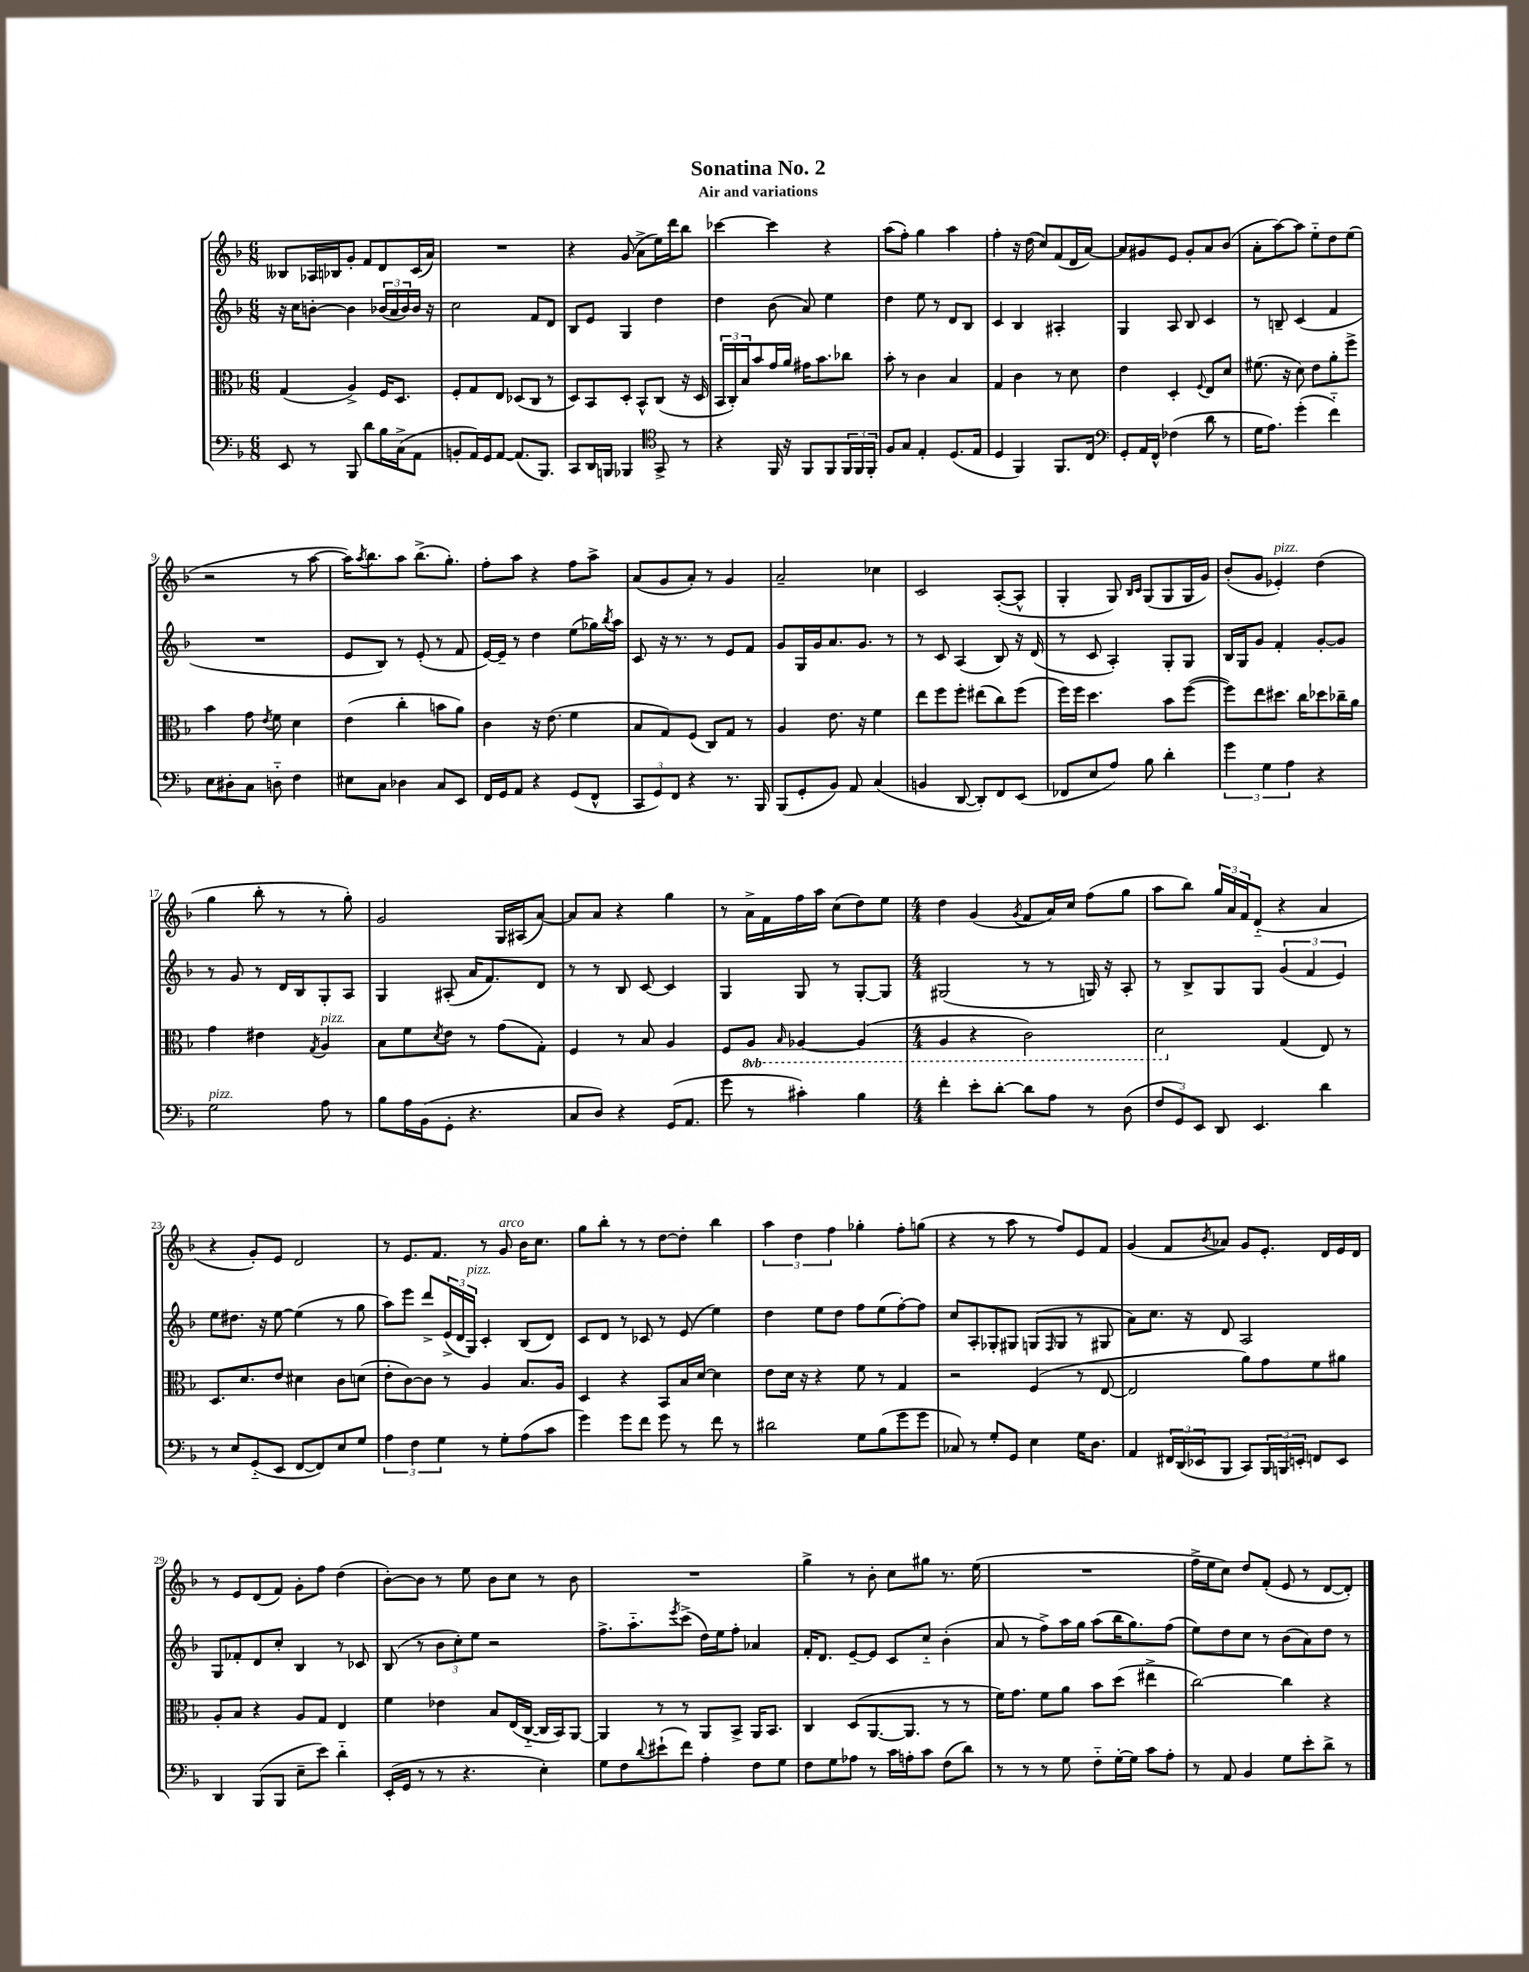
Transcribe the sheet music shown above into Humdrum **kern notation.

**kern	**kern	**kern	**kern
*staff4	*staff3	*staff2	*staff1
*clefF4	*clefC3	*clefG2	*clefG2
*k[b-]	*k[b-]	*k[b-]	*k[b-]
*M6/8	*M6/8	*M6/8	*M6/8
8EE/	(4G/	16r	8B--/L
.	.	16cc\LK	.
8r	.	[8b'\J	16A-/L
.	.	.	16B-/J
8BBB-/	4A^/)	4b\]	8g'/J
8d\L	.	.	8f/L
16B-\L	16F/LK	(24b-/LL	8d/
.	.	24a/	.
(16C^\J	8.D/J	.	.
.	.	24b-/)	.
8AA\J	.	16b-/JJ	(16c/L
.	.	16r	16a/JJ)
=	=	=	=
8BB'/L	8F'/L	2cc\	2.r
16AA/L)	8G/	.	.
16GG/J	.	.	.
[8AA/J	8E/J	.	.
(8.AA/]L	(8D-/L	.	.
.	8C/J	8f/L	.
8.BBB-/J)	.	.	.
.	8r	8d/J	.
=	=	=	=
8CC/L	8D/L)	8B-/L	4r
16DD/L	8BB-/	8e/J	.
16BBB/JJ	.	.	.
4BBB-/	8D'/J	4G/	(8g/
.	8BB-^^/L	.	8a^\L
*clefC4	*	*	*
8GG^/	(8C/J	4dd\	16ee\L)
.	.	.	16ddd\J
8r	16r	.	8bb-\J
.	16D/	.	.
=	=	=	=
4r	24BB-/LL	4dd\	[4ccc-\
.	24C'/)	.	.
.	24B-/J	.	.
.	8b-/	.	.
16FF/	16g/L	(8b-\	4ccc-\]
16r	16a/JJ	.	.
8FF/L	16g#\LK	8a/)	.
.	8.b-\	.	.
8FF/	.	4ee\	4r
24FF/L	8cc-\J	.	.
24FF/	.	.	.
24FF'/JJ	.	.	.
=	=	=	=
8F/L	8b-'\	4dd\	(8aa\L
8G/J	8r	.	8ff'\J)
4E'/	4c\	8ee\	4gg\
.	.	8r	.
(8.D/L	4B-/	8d/L	4aa\
.	.	8B-/J	.
16E/Jk	.	.	.
=	=	=	=
4D/	4G/	4c/	4ff'\
4FF/)	4c\	4B-/	16r
.	.	.	(16dd\
.	.	.	8cc/L)
8.FF/L	8r	4A#'/	(8f/
.	8d\	.	16d/L
16C/Jk	.	.	[16a/JJ)
=	=	=	=
*clefF4	*	*	*
8GG'/L	4e\	4G/	8a/]L
16AA/L	.	.	8g#/
16FF^^/JJ	.	.	.
(4F-\	4D'/	8A/	8e/J
.	.	8B-/	8g#'/L
.	8qqF/	.	.
8d\	8E/L	4c/	8a/
8r	8d/J	.	(8b-/J
=	=	=	=
16G\LK	(8.f#\	8r	8a'\L
8.A\J)	.	.	.
.	.	8B~/	[8aa\)
.	16r	.	.
(4g'\	8d\)	(4c/	8aa\]J
.	8e\L	.	8ee'~\L
4f'~\)	8a'\	4f/	8dd\
.	8ff^\J	.	(8ee\J
=	=	=	=
8E\L	4b-\	2.r	2r
8D#'\	.	.	.
8C\J	8g\	.	.
.	8qe/	.	.
8D'~\	8f\	.	.
4F\	4d\	.	8r
.	.	.	[8aa\
=	=	=	=
8E#\L	(4e\	8e/L	16aa\]LK)
.	.	.	8qaa/
.	.	.	8.bb-\
8C\J	.	8B-/J)	.
4D-\	4cc'\	8r	8aa\J
.	.	(8e'/	(8.bb-^\L
8C/L	8b\L	8r	.
.	.	.	8.gg'\J)
8EE/J	8a\J)	8f/	.
=	=	=	=
16FF/LL	4c\	[16e/LL)	8ff'\L
16GG/J	.	16e~/]JJ	.
8AA/J	.	8r	8aa\J
4r	16r	4dd\	4r
.	(8.e\	.	.
(8GG/L	4f\	(8ee\L	8ff\L
8FF^^/J	.	16gg-\L)	8aa^\J
.	.	8qbb-/	.
.	.	16aa\JJ	.
=	=	=	=
12CC/L	8B-/L	8c/	(8a/L
12GG/)	.	.	.
.	8G/)	16r	8g/
12FF/J	.	.	.
.	.	8.r	.
4r	(8F/J	.	8a'/J)
.	8C/L)	8r	8r
8.r	8G/J	8e/L	4g/
.	8r	8f/J	.
16BBB-/	.	.	.
=	=	=	=
(8BBB-/L	4A/	8g/L	2a~/
8GG'/	.	16G/L	.
.	.	16g/J	.
8BB-/J)	8.e\	8.a/	.
8AA/	.	.	.
.	16r	8.g/J	.
(4C/	4f\	.	4cc-\
.	.	8r	.
=	=	=	=
4BB/	8ee\L	8r	2c/
.	8ff\	8c/	.
[8DD/	8ff'\J	(4A/	.
8DD'/]L)	(8ee#\L	.	.
8FF/	8cc\)	8B-/)	([8A'/L
(8EE/J	(8ff\J	16r	8A^^/]J
.	.	(16d/	.
=	=	=	=
8FF-/L	16ff\LL)	8r	4G'/
.	16ff\JJ	.	.
8E/	4.dd\	8c/	.
8A/J)	.	4A'/)	8G/)
.	.	.	16qqB-/LL
.	.	.	16qqc/JJ
8B-\	.	.	(8G/L
4d'\	8b-\L	8G'/L	8G/
.	([8ff\J	8G/J	16G/L
.	.	.	16g/JJ)
=	=	=	=
6g\	8ff\]L)	16B-/LL	(8b-'/L
.	.	16G/J	.
.	8ee\	8g/J	8g/J
6G\	.	.	.
.	8.dd#\J	4f'/	4e-'/)
6A\	.	.	.
.	16cc\LK	.	.
4r	8dd-\	[8g'/L	(4dd\
.	16cc-~\L	8g/]J	.
.	16a\JJ	.	.
=	=	=	=
2G\	4g\	8r	4gg\
.	.	8g/	.
.	4e#\	8r	8bb-'\
.	.	16d/LL	8r
.	.	16B-/J	.
.	8qG/	.	.
8A\	4A/	8G'/	8r
8r	.	8A/J	8gg'\)
=	=	=	=
8B-\L	8B-\L	4G/	2g/
16A\L	8f\	.	.
(16BB-\J	.	.	.
.	8qd/	.	.
8GG'\J	8e\J	(8A#'/	.
4.r	8r	16a/LK	.
.	.	8.f/)	.
.	(8g\L	.	16G/LL
.	.	.	(16A#/J
.	8G'\J)	8d/J	[8a/J)
=	=	=	=
8C/L	4F/	8r	8a/]L
8D/J)	.	8r	8a/J
4r	8r	8B-/	4r
.	8B-/	[8c/	.
(16GG/LK	4A/	4c/]	4gg\
8.AA/J	.	.	.
=	=	=	=
8g\	8F/L	4G/	8r
8r	8AA/J	.	16a^\LL
.	.	.	16f\
.	16qqBB-/	.	.
4c#'\)	[4AA-/	8G/	16ff\
.	.	.	16aa\JJ
.	.	8r	(8cc\L
4B-\	(4AA-/]	[8G'/L	8dd\)
.	.	8G/]J	8ee\J
=	=	=	=
*M4/4	*M4/4	*M4/4	*M4/4
4f'\	4AA/	(2G#/	4dd\
8e'\L	4r	.	(4g/
[8d'\J	.	.	.
.	.	.	8qg/
8d\]L	2C\)	8r	8f/L
8A\J	.	8r	16a/L)
.	.	.	16cc/JJ
8r	.	16G/)	(8ff\L
.	.	16r	.
(8D\	.	8A'/	8gg\J
=	=	=	=
12F/L	2D\	8r	8aa\L
12GG/)	.	.	.
.	.	8B-^/L	8bb-\J)
12EE/J	.	.	.
8DD/	.	8G/	24gg/LL
.	.	.	24a/
.	.	.	24f/J
4.EE/	.	8G/J	(8d'~/J
.	(4G/	(6g/	4r
.	.	6f/	.
4d\	8E/)	.	4a/
.	.	6e/)	.
.	8r	.	.
=	=	=	=
8r	8.D/L	8ee\L	4r
8E/L	.	8.dd#\J	.
.	8.d/	.	.
(8GG'~/	.	.	8g'/L)
.	.	16r	.
8EE/J	8e/J	[8ee\	8e/J
[8FF/L	4d#\	(4ee\]	2d/
8FF/])	.	.	.
8E/	8c\L	8r	.
8G/J	(8d\J	8gg\	.
=	=	=	=
6A\	8e'\L	8aa\L)	8r
.	[8c\)	8eee\J	8.e/L
6F\	.	.	.
.	8c\]J	8ddd^/L	.
.	.	.	8.f/J
6G\	.	.	.
.	8r	(24e^/L	.
.	.	24d/	.
.	.	24G/JJ)	.
8r	4A/	4c'/	8r
8G'\L	.	.	8g/
(8A\	8.B-/L	(8B-/L	16b-\LK
.	.	.	8.cc\J
8c\J	.	8d/J)	.
.	16A/Jk	.	.
=	=	=	=
4g\)	4D/	8c/L	8gg\L
.	.	8d/J	8bb-'\J
8g\L	4r	8r	8r
8f\J	.	8c-/	8r
8g\	8BB-/L	8r	[8dd\L
8r	16B-/L	(8e/	8dd'\]J
.	[16d/JJ	.	.
8f\	4d\]	4ee\)	4bb-\
8r	.	.	.
=	=	=	=
2d#\	8e\L	4dd\	6aa\
.	16d\Jk	.	.
.	.	.	6dd\
.	16r	.	.
.	4r	8ee\L	.
.	.	.	6ff\
.	.	8dd\J	.
8G\L	8f\	8ff\L	4gg-'\
(8B-\	8r	(8ee\	.
8g\	4G/	[8ff'\)	8ff'\L
8g\J	.	8ff\]J	(8gg\J
=	=	=	=
8C-/)	2r	8cc/L	4r
8r	.	8A'/	.
8G'/L	.	8G-'/	8r
8GG/J	.	8G#/J	8aa\
4E\	(4F/	(8G/L	8r
.	.	16qqF/	.
.	.	8G/J	8ff/L)
16G\LK	8r	8r	8e/
8.D\J	.	.	.
.	[8E/	8G#/	8f/J
=	=	=	=
4AA/	2E/]	8a\L)	(4g/
.	.	8.cc\J	.
24FF#/LL	.	.	8f/L
(24DD/	.	.	.
.	.	16r	.
24EE-/J	.	.	.
.	.	.	8qb-/
8BBB-/J	.	8d/	8a-/J)
8CC/L)	8a\L)	2A/	8g/L
24BBB-/L	8g\	.	8.e'/J
24BBB/	.	.	.
24EE'/JJ	.	.	.
8FF/L	8f\	.	.
.	.	.	16d/LL
8EE/J	8a#\J	.	16e/
.	.	.	16d/JJ
=	=	=	=
4DD/	8A'/L	8G/L	8r
.	8B-/J	8f-'/	8e/L
(8BBB-/L	4r	8d/	(8d/
8BBB-/J	.	8cc'/J	8f/J)
8E~\L	8A/L	4B-/	8g'\L
8e\J)	8G/J	.	8ff\J
4d'~\	4E/	8r	(4dd\
.	.	8c-/	.
=	=	=	=
(16EE'/LL	4f\	(8B-/	[8b-'\L)
16GG/JJ	.	.	.
8r	.	8r	8b-\]J
8r	4e-\	12b-\L	8r
.	.	12cc'\)	.
4.r	.	.	8ee\
.	.	12ee\J	.
.	8B-/L	2r	8b-\L
.	(16E/L	.	8cc\J
.	[16C'~/JJ	.	.
4E'\)	16C/]LL	.	8r
.	16BB-/J)	.	.
.	[8AA/J	.	8b-\
=	=	=	=
8G\L	4AA/]	8.ff^\L	1r
8F\	.	.	.
.	.	8.aa'~\	.
8qqd/	.	.	.
(8e#`\	8r	.	.
.	.	8qeee/	.
8f\J)	8r	(8ccc^\J	.
4A'\	8AA/L	16dd\LL)	.
.	.	16ee\J	.
.	8BB-^/J	8ff'\J	.
8F\L	16AA/LK	4a-/	.
.	8.BB-/J	.	.
8G\J	.	.	.
=	=	=	=
8F\L	4C/	16f'/LK	4gg^\
.	.	8.d/J	.
8G\	.	.	.
8A-\J	(8D/L	[8e~/L	8r
8r	[8.AA/	8e/]J	8b-'\
16c\LL	.	8c/L	8cc\L
16A'\J	8.AA/]J	.	.
8c\J	.	8cc'~/J	8gg#\J
(8F\L	8r	(4b-'\	8.r
8d\J)	8r	.	.
.	.	.	(16ee\
=	=	=	=
8r	16f\LK)	8a/	1r
.	8.g\J	.	.
8r	.	8r	.
8r	8f\L	8ff^\L)	.
8G\	8a\J	16aa\L	.
.	.	16gg\JJ	.
8F'~\L	8b-\L	(8aa\L	.
[16G'\L	(8dd\J	16bb-\K	.
16G\]JJ	.	8.gg\)	.
8c\L	4ee#^\	.	.
8A'\J	.	(8ff\J	.
=	=	=	=
8r	[2cc\)	8ee\L)	16ff^\LL
.	.	.	16ee\J
8AA/	.	8dd\	8cc\J)
4BB-/	.	8cc\J	8dd/L
.	.	8r	(8f'/J
8G\L	4cc\]	(8b-\L	8e/
8e'\	.	8a\)	8r
8d^\J	4r	8dd\J	[8d/L
8r	.	8r	8d'/]J)
==	==	==	==
*-	*-	*-	*-
